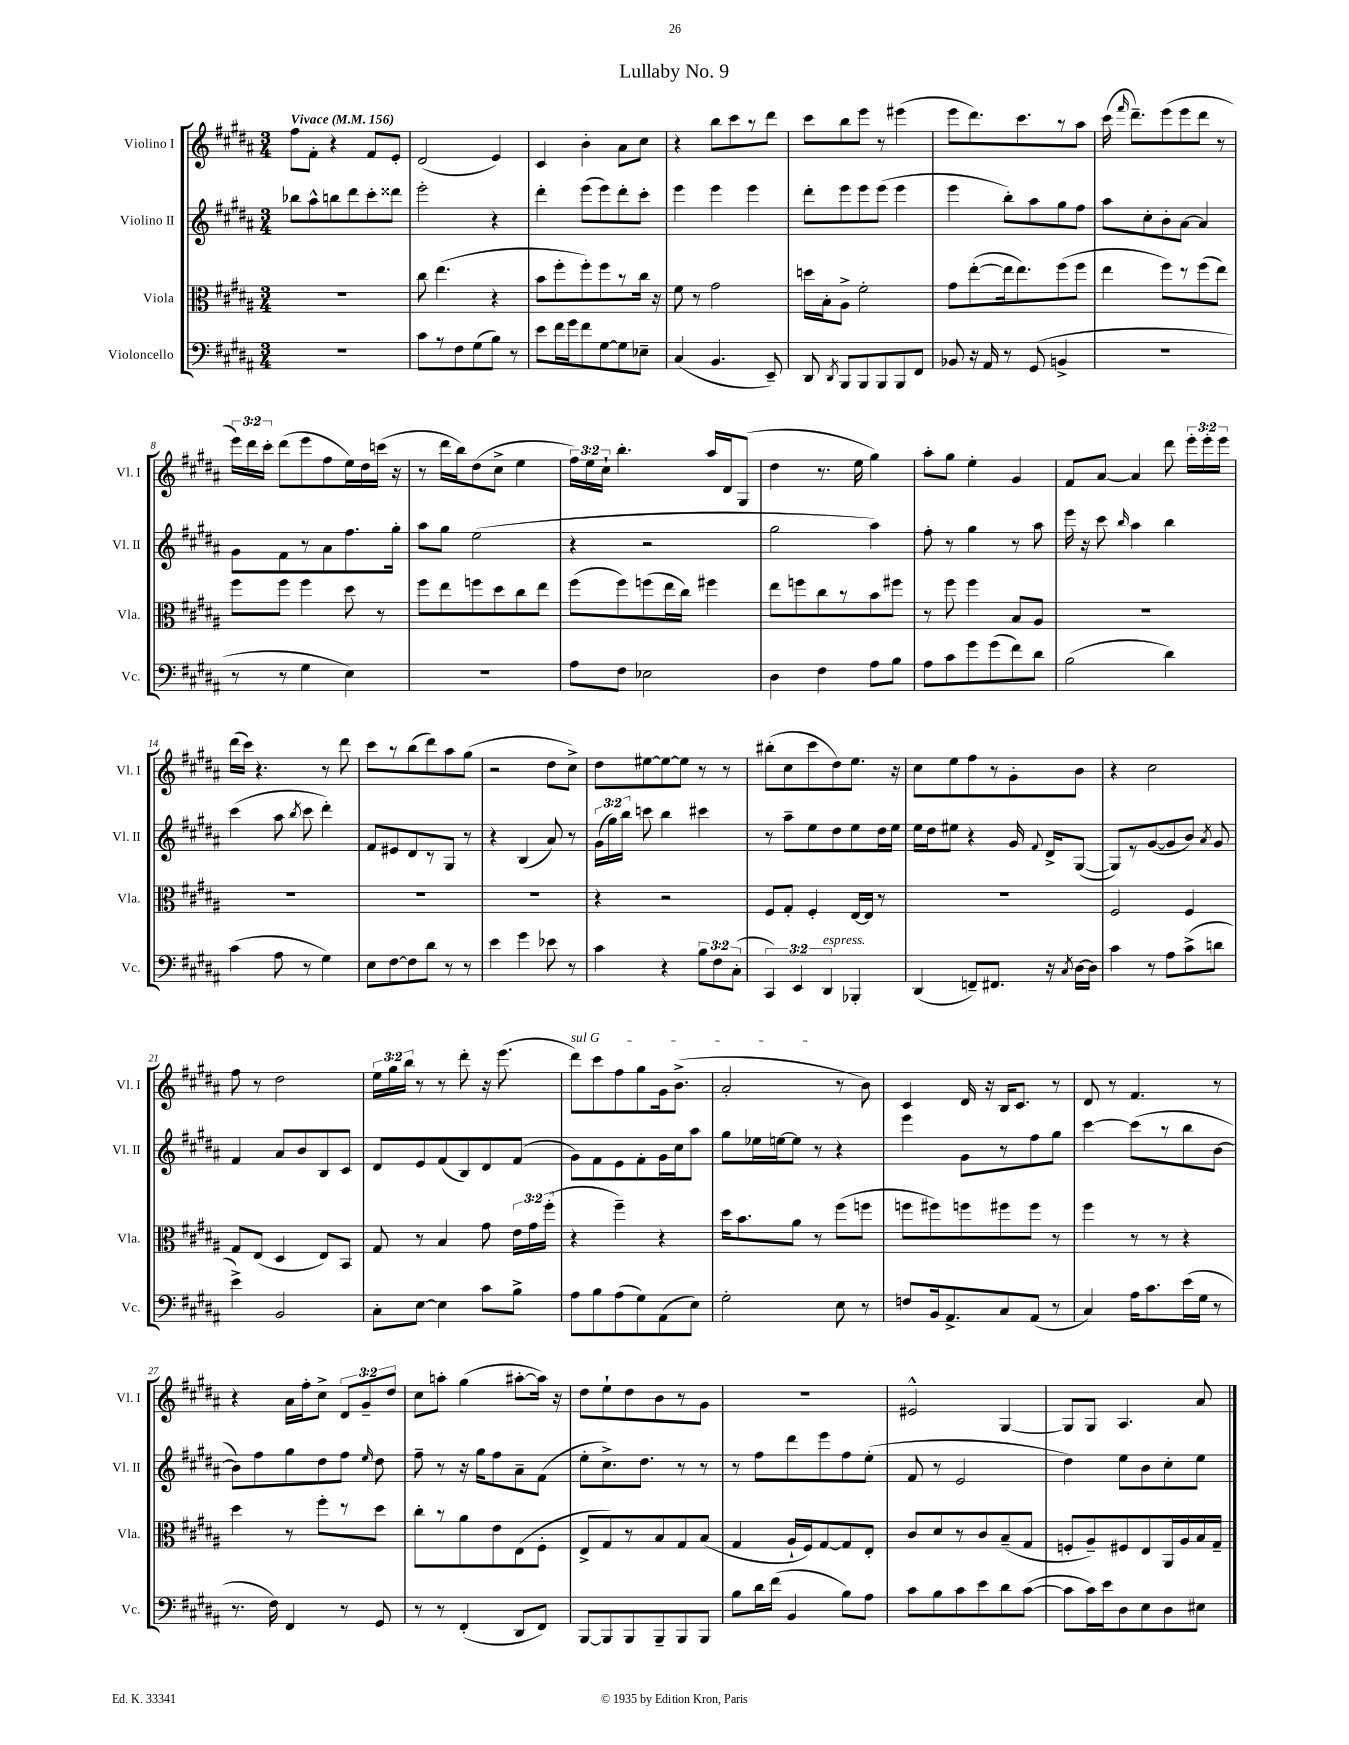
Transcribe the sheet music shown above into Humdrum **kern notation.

**kern	**kern	**kern	**kern
*staff4	*staff3	*staff2	*staff1
*clefF4	*clefC3	*clefG2	*clefG2
*k[f#c#g#d#a#]	*k[f#c#g#d#a#]	*k[f#c#g#d#a#]	*k[f#c#g#d#a#]
*M3/4	*M3/4	*M3/4	*M3/4
*MM156	*MM156	*MM156	*MM156
2.r	2.r	8bb-	8ff#
.	.	8aa#^^	8f#'
.	.	8bb	4r
.	.	8ddd#	.
.	.	8ccc#'	8f#
.	.	8ddd##	8e'
=	=	=	=
8c#	8cc#	2eee'	(2d#
8r	(4.ee	.	.
8F#	.	.	.
(8G#	.	.	.
8B)	4r	4r	4e)
8r	.	.	.
=	=	=	=
8e	8b	4ddd#'	4c#
16f#	8ff#'	.	.
16g#	.	.	.
8f#	8ff#')	(8eee	4b'
[8G#	8ff#	8eee)	.
8G#]	8r	8ddd#'	8a#
8E-~	16cc#	8ccc#'	8cc#
.	16r	.	.
=	=	=	=
(4C#	8f#	4eee	4r
.	8r	.	.
4.BB	2g#	4eee	8bb
.	.	.	8ccc#
.	.	4eee	8r
8EE~)	.	.	8ddd#
=	=	=	=
8DD#	16dd	8ddd#'	8ccc#
.	16B'	.	.
8qDD#	.	.	.
8BBB	8A#^	8eee	8bb
8BBB	2f#'	8eee	8eee
8BBB	.	(8eee	8r
8BBB	.	4eee	(4eee#
8FF#	.	.	.
=	=	=	=
8BB-	8g#	4eee	8eee
16r	([8ee'	.	8.ddd#)
16AA#	.	.	.
8r	16ee]	8bb')	.
.	8.ee)	.	8.ccc#
(8GG#	.	8aa#	.
4BB^	(8ff#	8gg#	8r
.	8ff#	8ff#	8aa#
=	=	=	=
2.r	4ee	8aa#	(16ccc#
.	.	.	16qqfff#
.	.	.	8.ddd#~)
.	.	8cc#'	.
.	8ff#)	8b'	(8eee
.	8r	[8a#	8eee
.	(8ff#	4a#]	8ddd#
.	8ee)	.	8r
=	=	=	=
8r	8ff#	8g#	24eee)
.	.	.	24ddd#
.	.	.	24ccc#'
8r	8ff#	8f#	(8ddd#
4G#	4ff#	8r	8eee
.	.	8a#	8ff#
4E)	8dd#	8.ff#	16ee)
.	.	.	16dd#
.	8r	.	(16ccc
.	.	16gg#'	16r
=	=	=	=
2.r	8ff#	8aa#	8r
.	8ee	8gg#	16ddd#
.	.	.	16bb)
.	8ff	(2ee	(8dd#
.	8dd#	.	8cc#^
.	8cc#	.	4ee
.	8ee	.	.
=	=	=	=
8A#	(8ff#	4r	24ff#)
.	.	.	24ee
.	.	.	24cc#`
8F#	8ff#)	.	4.bb'
2E-	(8ff	2r	.
.	16ee	.	.
.	16cc#)	.	.
.	4ff#	.	16aa#
.	.	.	16d#
.	.	.	(8G#
=	=	=	=
4D#	8ee	2gg#	4dd#
.	8ff	.	.
4F#	8cc#	.	8.r
.	8r	.	.
.	.	.	16ee
8A#	8b	4aa#)	4gg#)
8B	8ff#	.	.
=	=	=	=
8A#	8r	8ff#'	8aa#'
8c#	8ff#	8r	8gg#
8g#	4ff#	4gg#	4ee'
(8g#	.	.	.
8f#)	8B	8r	4g#
8d#	8A#	8aa#	.
=	=	=	=
(2B	2.r	16eee	8f#
.	.	16r	.
.	.	8ccc#	[8a#
.	.	16qqbb	.
.	.	4aa#	4a#]
4d#)	.	4bb	8ddd#
.	.	.	24eee'
.	.	.	24eee'
.	.	.	24eee
=	=	=	=
(4c#	2.r	(4ccc#	(16ddd#
.	.	.	16ccc#)
.	.	.	4.r
8A#	.	8aa#	.
.	.	8qbb	.
8r	.	8ccc#	.
4G#)	.	4ddd#')	8r
.	.	.	8ddd#
=	=	=	=
8E	2.r	8f#	8ccc#
[8F#	.	8e#	8r
8F#]	.	8d#	(8bb
8d#	.	8r	8ddd#)
8r	.	8G#	8aa#
8r	.	8r	(8gg#
=	=	=	=
4e	2.r	4r	2r
4g#	.	(4B	.
8e-	.	8a#)	8dd#
8r	.	8r	8cc#^)
=	=	=	=
4c#	4r	(24g#	8dd#
.	.	24gg#)	.
.	.	24bb	.
.	.	8ccc	[8ee#
4r	2r	4bb	8ee#_
.	.	.	8ee#]
12B	.	4ccc#	8r
12F#	.	.	.
.	.	.	8r
(12C#'	.	.	.
=	=	=	=
6CC#)	8F#	8r	(8bb#'
.	8G#'	8aa#~	8cc#
6EE	.	.	.
.	4F#'	8ee	8ccc#
6DD#	.	.	.
.	.	8dd#	8dd#)
4BBB-'	[16E	8ee	8.ee
.	16E]	.	.
.	8r	16dd#	.
.	.	16ee	16r
=	=	=	=
(4DD#	2.r	16ee	8cc#
.	.	16dd#	.
.	.	8ee#	8ee
8FF~)	.	4r	8ff#
8.FF#	.	.	8r
.	.	16g#	8g#'
.	.	8qqf#	.
16r	.	16d#^	.
8qC#	.	.	.
[16D#	.	([8G#	8b
16D#]	.	.	.
=	=	=	=
4c#	2F#	8G#])	4r
.	.	8r	.
8r	.	([8g#	2cc#
8A#	.	8g#]	.
(8c#^	4F#	8b)	.
.	.	8qa#	.
8d	.	8g#	.
=	=	=	=
4e^)	8G#	4f#	8ff#
.	(8E	.	8r
2BB	4D#	8a#	2dd#
.	.	8b	.
.	8E)	8B	.
.	8BB	8c#	.
=	=	=	=
8C#'	8G#	8d#	24ee
.	.	.	24gg#
.	.	.	24bb
[8E	8r	8e	8r
4E]	4B	(8f#	8r
.	.	8B)	8ddd#'
8c#	8g#	8d#	16r
.	.	.	(8.eee
8B^	24e	(8f#	.
.	24g#	.	.
.	(24ff#'	.	.
=	=	=	=
8A#	4r	8g#)	8ddd#)
8B	.	8f#	8ccc#
(8A#	4ff#~)	8e	8ff#
8G#)	.	8f#'	8gg#
(8AA#	4r	16g#	16g#
.	.	16cc#	(8.b^
8E)	.	8aa#	.
=	=	=	=
2G#'	16dd#	8gg#	2a#'
.	8.b	.	.
.	.	16ee-	.
.	.	[16ee	.
.	8a#	8ee]	.
.	8r	8r	.
8E	(8ff#	4r	8r
8r	8ff	.	8b)
=	=	=	=
8F	8ff	4eee	4c#
16BB	8ff#)	.	.
8.AA#^	.	.	.
.	8ff	8g#	16d#
.	.	.	16r
8C#	8ff#	8r	16B
.	.	.	8.c#
(8AA#	8ff#	8ff#	.
8r	8r	8gg#	8r
=	=	=	=
4C#)	4ff#	[4ccc#	8d#
.	.	.	8r
16A#	8r	(8ccc#]	4.f#
8.c#	.	.	.
.	8r	8r	.
(16e	4r	8bb	.
16G#	.	.	.
8r	.	[8b	8r
=	=	=	=
8.r	4dd#	8b])	4r
.	.	8ff#	.
16F#)	.	.	.
4FF#	8r	8gg#	16a#
.	.	.	16ff#'
.	8ff#'	8dd#	8cc#^
8r	8r	8ff#	12d#
.	.	.	12g#~
.	.	16qqee	.
8GG#	8dd#	8dd#	.
.	.	.	12dd#
=	=	=	=
8r	8cc#'	8ff#~	8cc#
8r	8r	8r	8aa'
(4FF#'	8a#	16r	(4gg#
.	.	16gg#	.
.	8e	8ff#	.
8DD#	(8E	8a#~	[8aa#'
8FF#)	8F#'	(8f#	16aa#])
.	.	.	16r
=	=	=	=
[8BBB	8E^	8ee'	8dd#
8BBB]	8G#)	8.cc#^)	8ee`
8BBB	8r	.	8dd#
.	.	8.dd#	.
8BBB~	8B	.	8b
8BBB	8G#	8r	8r
8BBB	(8B	8r	8g#
=	=	=	=
8B	4G#	8r	2.r
16d#	.	8ff#	.
(16f#	.	.	.
4BB	16A#`	8ddd#	.
.	16F#)	.	.
.	[8G#	8eee	.
8B)	8G#]	8ff#	.
8A#	8E'	(8ee'	.
=	=	=	=
8c#	8c#	8f#	2e#^^
8B	8d#	8r	.
8c#	8r	2e	.
8e	8c#	.	.
8d#	(8B~	.	[4G#
([8c#	8G#	.	.
=	=	=	=
8c#]	8F'	4dd#)	8G#]
16c#)	8A#~)	.	8G#
16e	.	.	.
8D#	8F#	8ee	4.A#
8E	8E	8b	.
8D#	16AA#	8cc#'	.
.	16A#	.	.
8E#	16B	8ee	8a#
.	16G#~	.	.
==	==	==	==
*-	*-	*-	*-
